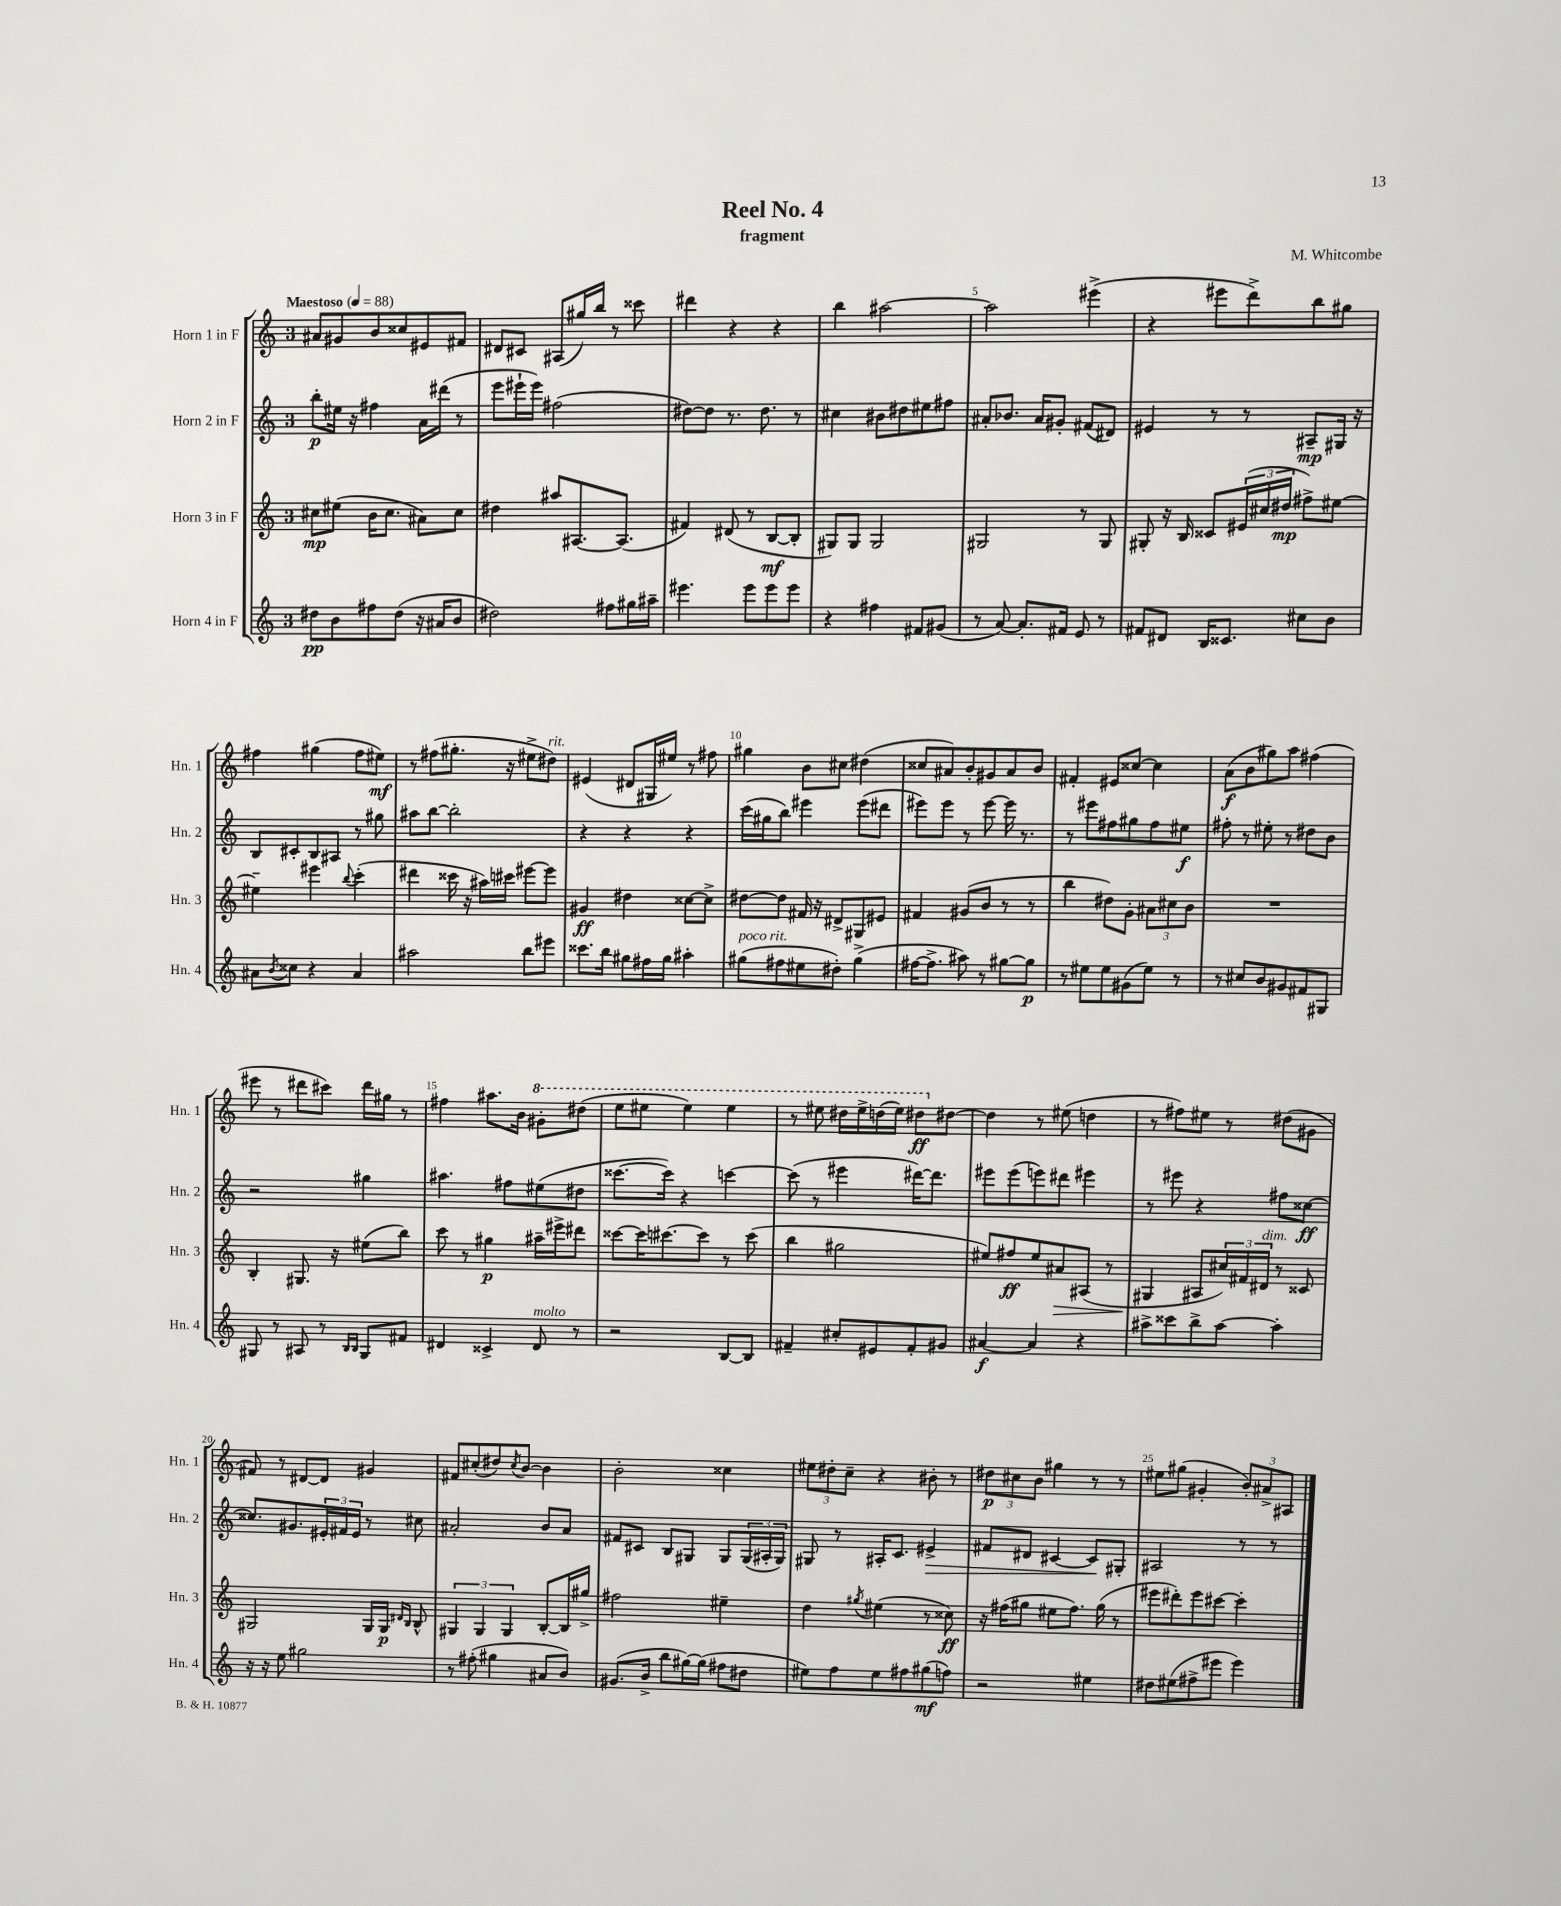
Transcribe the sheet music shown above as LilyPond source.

\header { title = "Reel No. 4" composer = "M. Whitcombe" subtitle = "fragment" }
<<
\new StaffGroup <<
\new Staff = "s0" \with { instrumentName = "Horn 1 in F" shortInstrumentName = "Hn. 1" } {
    \clef treble \key c \major \once \override Staff.TimeSignature.style = #'single-digit \time 3/4 \tempo "Maestoso" 4 = 88
    ais'8 gis'8 b'8 cisis''8 eis'8 fis'8 |
    dis'8 cis'8 ais8( gis''16) b''16 r8 cisis'''8 |
    dis'''4 r4 r4 |
    b''4 ais''2~ |
    ais''2 eis'''4->( |
    r4 eis'''8 d'''8->) b''8 gis''8 |
    fis''4 gis''4( fis''8 eis''8\mf) |
    r8 fis''8( gis''8.-. r16 eis''8-> dis''8^\markup { \italic "rit." }) |
    eis'4( dis'8 gis16 eis''16) r8 fis''8 |
    gis''4 b'8 cis''8 dis''4( |
    cisis''8 ais'8) b'8-. gis'8 ais'8 b'8 |
    fis'4-. eis'8 cisis''8~ cisis''4 |
    a'8\f( b'8 gis''8) a''8 fis''4( |
    eis'''8 r8 dis'''8 cis'''8) dis'''16 gis''16 r8 |
    fis''4 ais''8. b'16 \ottava #1 gis''8-. dis'''8( |
    e'''8 eis'''8 eis'''4) eis'''4 |
    r8 eis'''8 dis'''16 eis'''16-> d'''16( eis'''16) dis'''8\ff \ottava #0 dis''8~ |
    dis''4 r8 eis''8( d''4 |
    r8 fis''8) eis''8 r8 dis''8( gis'8 |
    fis'8) r8 dis'8~ dis'8 gis'4 |
    fis'8 cis''8-.( dis''8) \acciaccatura { cis''8 } b'8~ b'4 |
    b'2-. cisis''4 |
    \tuplet 3/2 { eis''8 dis''8-. c''8-- } r4 bis'8-. r8 |
    \tuplet 3/2 { dis''8\p cis''8 b'8 } gis''4 r8 r8 |
    eis''8 gis''8( gis'4-. \tuplet 3/2 { b'8-.) ais'8-> ais8 } \bar "|." |
}
\new Staff = "s1" \with { instrumentName = "Horn 2 in F" shortInstrumentName = "Hn. 2" } {
    \clef treble \key c \major \once \override Staff.TimeSignature.style = #'single-digit \time 3/4
    b''8-.\p eis''16 r16 fis''4 a'16 dis'''16( r8 |
    e'''8 eis'''16-! eis'''16) fis''2( |
    dis''8~) dis''8 r8. dis''8. r8 |
    cis''4 bis'8 dis''8 eis''8 fis''8 |
    ais'8-. bes'8. ais'16 gis'8-. fis'8( dis'8) |
    eis'4 r8 r8 ais8--\mp gis16 r16 |
    b8 cis'8-. b8 ais8 r8 gis''8 |
    ais''8 b''8~ b''2-. |
    r4 r4 r4 |
    c'''16( gis''16 b''8) eis'''4 eis'''8( dis'''8 |
    eis'''8) eis'''8 r8 eis'''8~ eis'''16 r8. |
    r8 eis'''8 fis''8 gis''8 fis''8 eis''8\f |
    fis''8-. r8 eis''8-. r8 dis''8 b'8 |
    r2 gis''4 |
    ais''4. fis''8 eis''8( dis''8 |
    cisis'''8.~ cisis'''16) r4 c'''4~ |
    c'''8( r8 eis'''4 dis'''16~) dis'''8. |
    eis'''8 eis'''8( e'''8) dis'''8 eis'''4 |
    r8 eis'''8 r4 fis''8 cisis''8~\ff |
    cisis''8. gis'8. \tuplet 3/2 { eis'16-. fis'16 eis'16 } r8 cis''8 |
    ais'2-. b'8 ais'8 |
    fis'8 cis'8 b8 gis8 gis8 \tuplet 3/2 { gis16( ais16-. gis16) } |
    gis8 r8 ais16-. c'8. eis'4->\> |
    fis'8 dis'8 cis'4~ cis'8\! gis8-. |
    ais2 r8 r8 \bar "|." |
}
\new Staff = "s2" \with { instrumentName = "Horn 3 in F" shortInstrumentName = "Hn. 3" } {
    \clef treble \key c \major \once \override Staff.TimeSignature.style = #'single-digit \time 3/4
    cis''8\mp eis''8( b'16 cis''8. ais'8) cis''8 |
    dis''4 ais''8 ais8.~ ais8.( |
    fis'4) dis'8( r8 b8~\mf b8-. |
    gis8) gis8 gis2 |
    gis2 r8 gis8 |
    gis8-. r16 b16 cisis'8 \tuplet 3/2 { eis'16( cis''16 dis''16\mp } fis''8->) eis''8~ |
    eis''4-- eis'''4 \appoggiatura { b''8 } c'''4-.( |
    dis'''4 cisis'''16 r16 ais''16) cis'''16 eis'''8~ eis'''8 |
    gis'4\ff dis''4 cisis''8~ cisis''8-> |
    dis''8~ dis''8 fis'16 r16 dis'8-> gis8 eis'8 |
    fis'4 gis'8( b'8 r8 r8 |
    b''4 dis''8) g'8-. \tuplet 3/2 { ais'8 cis''8 b'8 } |
    R2. |
    b4-. gis8. r16 eis''8( b''8) |
    c'''8 r8 gis''4\p ais''16-- eis'''16-> dis'''8 |
    cisis'''8~ cisis'''16 cis'''8.~ cis'''8 r8 cis'''8( |
    b''4 gis''2 |
    eis''8) fis''8\ff eis''8 ais'8\> ais8( r8 |
    gis4\! ais8 \tuplet 3/2 { cis''16) fis'16 dis'16^\markup { \italic "dim." } } r8 cisis'8 |
    gis2 gis16 gis16\p \grace { dis'16 b16 } b8-^ |
    \tuplet 3/2 { gis4 gis4 gis4 } b8~-. b16 gis''16-> |
    fis''2 eis''4-- |
    d''4 \acciaccatura { gis''8 } eis''4( r8 cisis''8\ff) |
    r16 fis''16( gis''8 eis''8 fis''8.) gis''16( r8 |
    eis'''8 dis'''8-.) eis'''8 cis'''8~ cis'''4-. \bar "|." |
}
\new Staff = "s3" \with { instrumentName = "Horn 4 in F" shortInstrumentName = "Hn. 4" } {
    \clef treble \key c \major \once \override Staff.TimeSignature.style = #'single-digit \time 3/4
    dis''8\pp b'8 fis''8 dis''8( r16 ais'16 b'8 |
    dis''2) fis''8 gis''16 ais''16-- |
    eis'''4. eis'''8 eis'''8 eis'''8 |
    r4 fis''4 fis'8 gis'8( |
    r8 a'8~) a'8.-. fis'16 e'8 r8 |
    fis'8 dis'8 b16 cisis'8. cis''8 b'8 |
    ais'8 \acciaccatura { b'8 } cisis''8 r4 ais'4 |
    ais''2 b''8 eis'''8 |
    cisis'''8. b''16 gis''8 fis''16 gis''16 ais''4-. |
    gis''8^\markup { \italic "poco rit." }( fis''8 eis''8 dis''8-.) gis''4->( |
    fis''16~ fis''8.-> ais''8) r8 gis''8~ gis''8\p |
    r8 eis''8 eis''8 gis'8( eis''8) r8 |
    r8 cis''8 b'8 gis'8 fis'8 gis8 |
    gis8 r8 ais8 r8 \grace { b16 b16 } gis8 fis'8 |
    dis'4 cisis'4-> dis'8^\markup { \italic "molto" } r8 |
    r2 b8~ b8 |
    fis'4-- cis''8-. eis'8 fis'8-. gis'8 |
    ais'4~\f ais'4 r4 |
    ais''8-> cisis'''8 b''8-> ais''8~ ais''4-. |
    r16 r16 e''8 gis''2 |
    r8 fis''8-.( gis''4 ais'8 b'8) |
    gis'8.( b'16-> b''8 gis''16~) gis''16( fis''8 dis''8 |
    eis''8) f''8 eis''8 fis''8 gis''8\mf( f''8) |
    r2 eis''4 |
    dis''8 eis''8( fis''8-> eis'''8 eis'''4) \bar "|." |
}
>>
>>
\layout { \context { \Score \override BarNumber.break-visibility = ##(#f #t #t) barNumberVisibility = #(every-nth-bar-number-visible 5) } }
